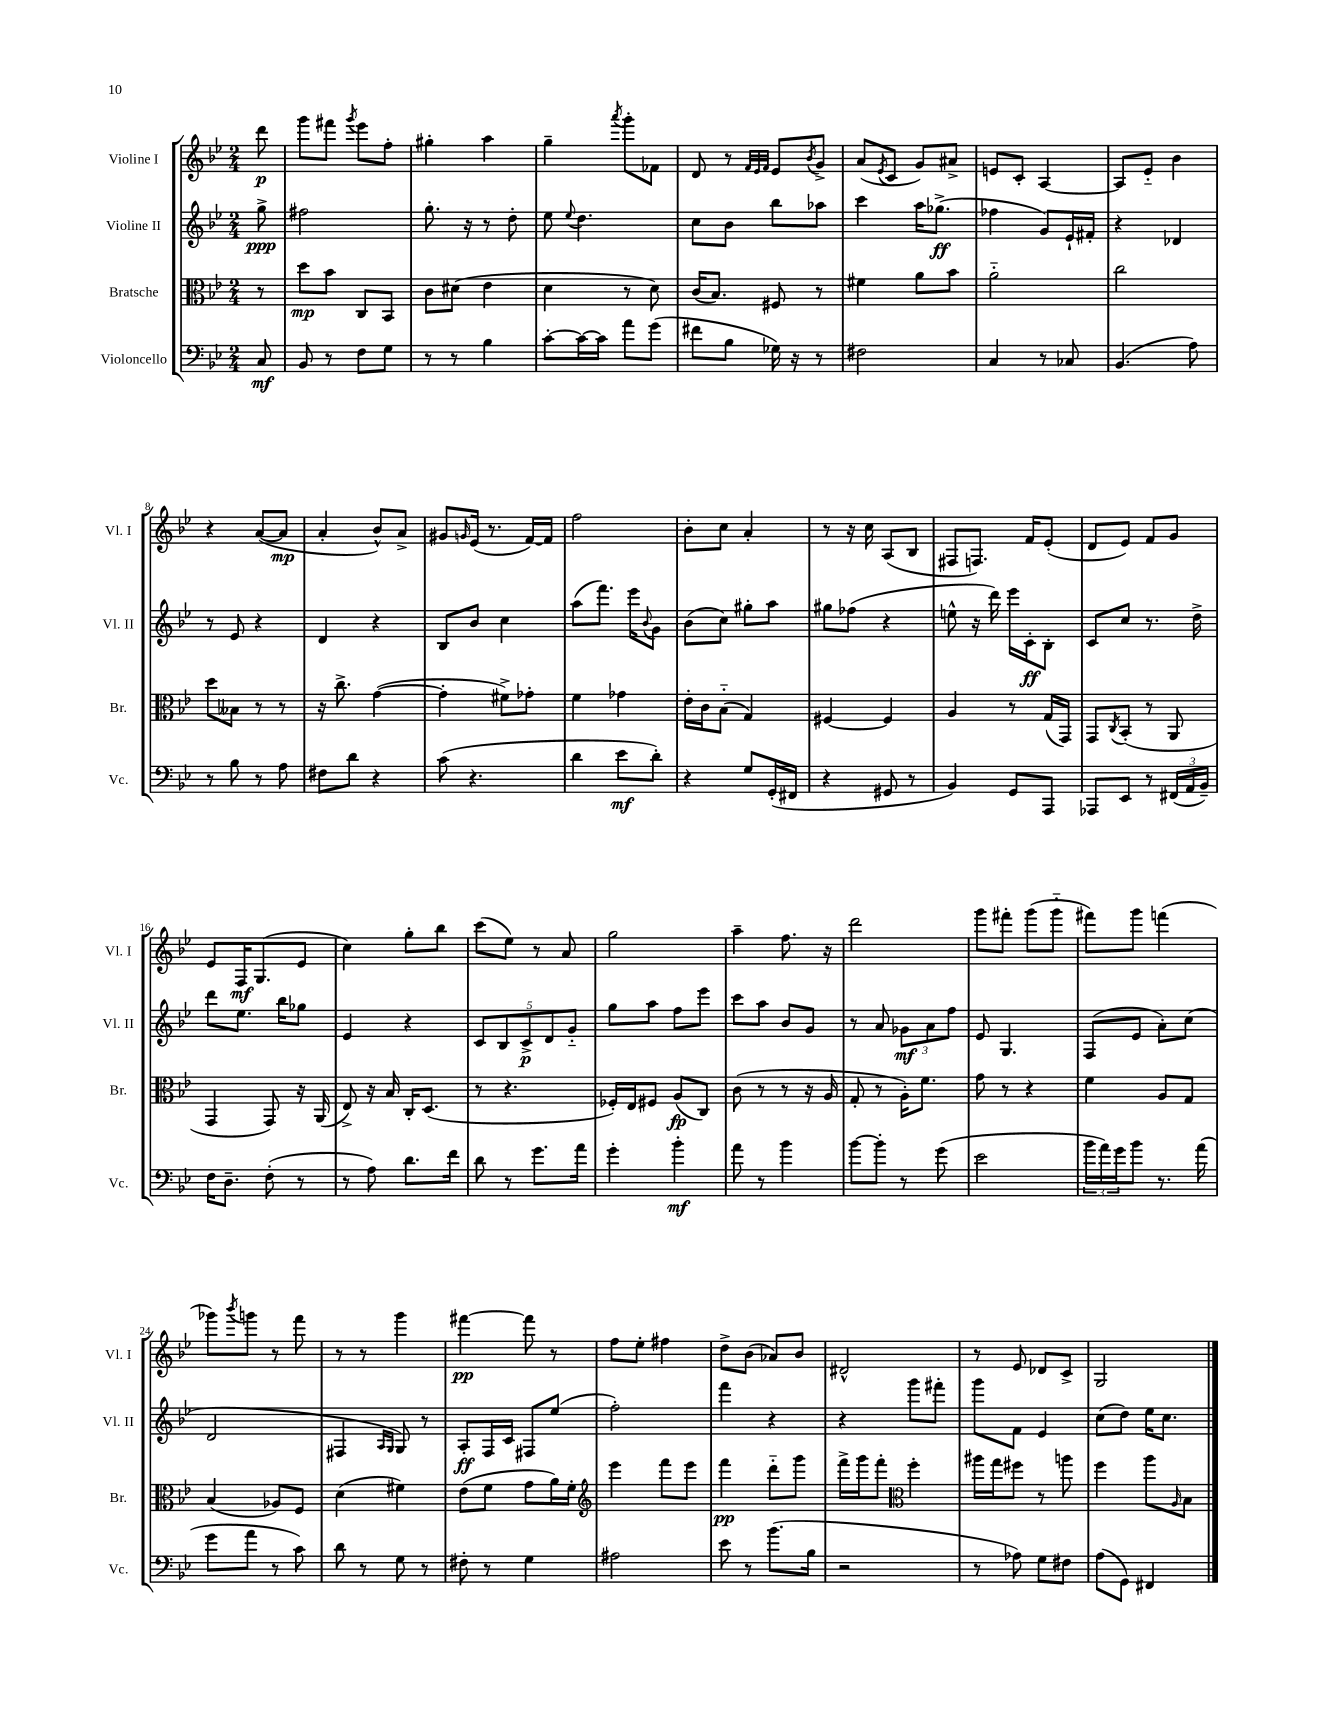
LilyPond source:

<<
\new StaffGroup <<
\new Staff = "s0" \with { instrumentName = "Violine I" shortInstrumentName = "Vl. I" } {
    \clef treble \key bes \major \numericTimeSignature \time 2/4 \partial 8
    d'''8\p |
    g'''8 fis'''8 \acciaccatura { g'''8 } ees'''8 f''8-. |
    gis''4-. a''4 |
    g''4-- \acciaccatura { a'''8 } g'''8-. fes'8 |
    d'8 r8 \grace { f'32 ees'32 f'32 } ees'8 \acciaccatura { bes'8 } g'8-> |
    a'8( \acciaccatura { ees'8 } c'8 g'8) ais'8-> |
    e'8 c'8-. a4~ |
    a8 ees'8-_ bes'4 |
    r4 a'8~( a'8\mp |
    a'4-. bes'8-^) a'8-> |
    gis'8 \grace { g'16 } ees'16( r8. f'16~) f'16 |
    f''2 |
    bes'8-. c''8 a'4-. |
    r8 r16 c''16 a8( bes8 |
    fis8 f8.) f'16 ees'8-.( |
    d'8 ees'8) f'8 g'8 |
    ees'8 f16\mf g8.( ees'8 |
    c''4) g''8-. bes''8 |
    c'''8( ees''8) r8 a'8 |
    g''2 |
    a''4-- f''8. r16 |
    d'''2 |
    g'''8 fis'''8-. g'''8( g'''8-_ |
    fis'''8) g'''8 f'''4( |
    ges'''8) \acciaccatura { bes'''8 } g'''8 r8 f'''8 |
    r8 r8 g'''4 |
    fis'''4~\pp fis'''8 r8 |
    f''8 ees''8-. fis''4 |
    d''8-> bes'8( aes'8) bes'8 |
    dis'2-^ |
    r8 ees'8 des'8 c'8-> |
    g2 \bar "|." |
}
\new Staff = "s1" \with { instrumentName = "Violine II" shortInstrumentName = "Vl. II" } {
    \clef treble \key bes \major \numericTimeSignature \time 2/4 \partial 8
    g''8->\ppp |
    fis''2 |
    g''8.-. r16 r8 d''8-. |
    ees''8 \appoggiatura { ees''8 } d''4. |
    c''8 bes'8 bes''8 aes''8 |
    c'''4 a''16 ges''8.->\ff( |
    fes''4 g'8) ees'16-! fis'16-. |
    r4 des'4 |
    r8 ees'8 r4 |
    d'4 r4 |
    bes8 bes'8 c''4 |
    a''8( f'''8.) ees'''16 \appoggiatura { bes'8 } g'8 |
    bes'8( c''8) gis''8-. a''8 |
    gis''8 fes''8( r4 |
    e''8-^ r16 d'''16) ees'''16 c'16-.\ff bes8-. |
    c'8 c''8 r8. d''16-> |
    d'''8 ees''8. bes''16 ges''8 |
    ees'4 r4 |
    \tuplet 5/4 { c'8 bes8 c'8->\p d'8 g'8-_ } |
    g''8 a''8 f''8 ees'''8 |
    c'''8 a''8 bes'8 g'8 |
    r8 a'8 \tuplet 3/2 { ges'8\mf a'8 f''8 } |
    ees'8 g4. |
    f8( ees'8 a'8-.) c''8( |
    d'2 |
    fis4 \grace { a16 g16 } g8) r8 |
    a8-.\ff f16 c'16 fis8 ees''8( |
    f''2-.) |
    f'''4 r4 |
    r4 g'''8 fis'''8-. |
    g'''8 f'8 ees'4 |
    c''8( d''8) ees''16 c''8. \bar "|." |
}
\new Staff = "s2" \with { instrumentName = "Bratsche" shortInstrumentName = "Br." } {
    \clef alto \key bes \major \numericTimeSignature \time 2/4 \partial 8
    r8 |
    d''8\mp bes'8 c8 bes,8 |
    c'8 dis'8( ees'4 |
    d'4 r8 d'8) |
    c'16( bes8.) fis8 r8 |
    fis'4 a'8 bes'8 |
    a'2-_ |
    c''2 |
    d''8 beses8 r8 r8 |
    r16 c''8.-> g'4~( |
    g'4-. fis'8->) ges'8-. |
    f'4 ges'4 |
    ees'16-. c'16 bes8-_( g4) |
    fis4~ fis4 |
    a4 r8 g16( g,16) |
    g,8 \acciaccatura { c8 } bes,8-.( r8 a,8 |
    g,4 g,8) r16 a,16( |
    ees8->) r16 bes16 c16-. d8.( |
    r8 r4. |
    fes16-.) ees16 fis8 a8\fp( c8) |
    c'8( r8 r8 r16 a16 |
    g8-. r8 a16-.) f'8. |
    g'8 r8 r4 |
    f'4 a8 g8 |
    bes4( aes8) f8 |
    d'4( fis'4) |
    ees'8( f'8 g'8 a'16) f'16-. |
    \clef treble ees'''4 f'''8 ees'''8 |
    f'''4\pp d'''8-_ g'''8 |
    f'''16-> g'''16 f'''8-. \clef alto f''4-. |
    ais''16 g''16 fis''8 r8 a''8 |
    f''4 a''8 \grace { a16 } bes8 \bar "|." |
}
\new Staff = "s3" \with { instrumentName = "Violoncello" shortInstrumentName = "Vc." } {
    \clef bass \key bes \major \numericTimeSignature \time 2/4 \partial 8
    c8\mf |
    bes,8 r8 f8 g8 |
    r8 r8 bes4 |
    c'8~-. c'16~ c'16 a'8 g'8( |
    fis'8 bes8 ges16) r16 r8 |
    fis2 |
    c4 r8 ces8 |
    bes,4.( a8) |
    r8 bes8 r8 a8 |
    fis8 d'8 r4 |
    c'8( r4. |
    d'4 ees'8\mf d'8-.) |
    r4 g8 g,16-.( fis,16 |
    r4 gis,8 r8 |
    bes,4) g,8 a,,8 |
    aes,,8 ees,8 r8 \tuplet 3/2 { fis,16( a,16 bes,16--) } |
    f16 d8.-- f8-.( r8 |
    r8 a8) d'8. f'16 |
    d'8 r8 g'8. a'16 |
    g'4-. bes'4-.\mf |
    a'8 r8 bes'4 |
    bes'8~ bes'8-. r8 g'8( |
    ees'2 |
    \tuplet 3/2 { bes'16 a'16) g'16 } bes'8 r8. a'16( |
    g'8 a'8 r8 c'8) |
    d'8 r8 g8 r8 |
    fis8-. r8 g4 |
    ais2 |
    ees'8 r8 bes'8.( bes16 |
    r2 |
    r8 aes8) g8 fis8 |
    a8( g,8) fis,4 \bar "|." |
}
>>
>>
